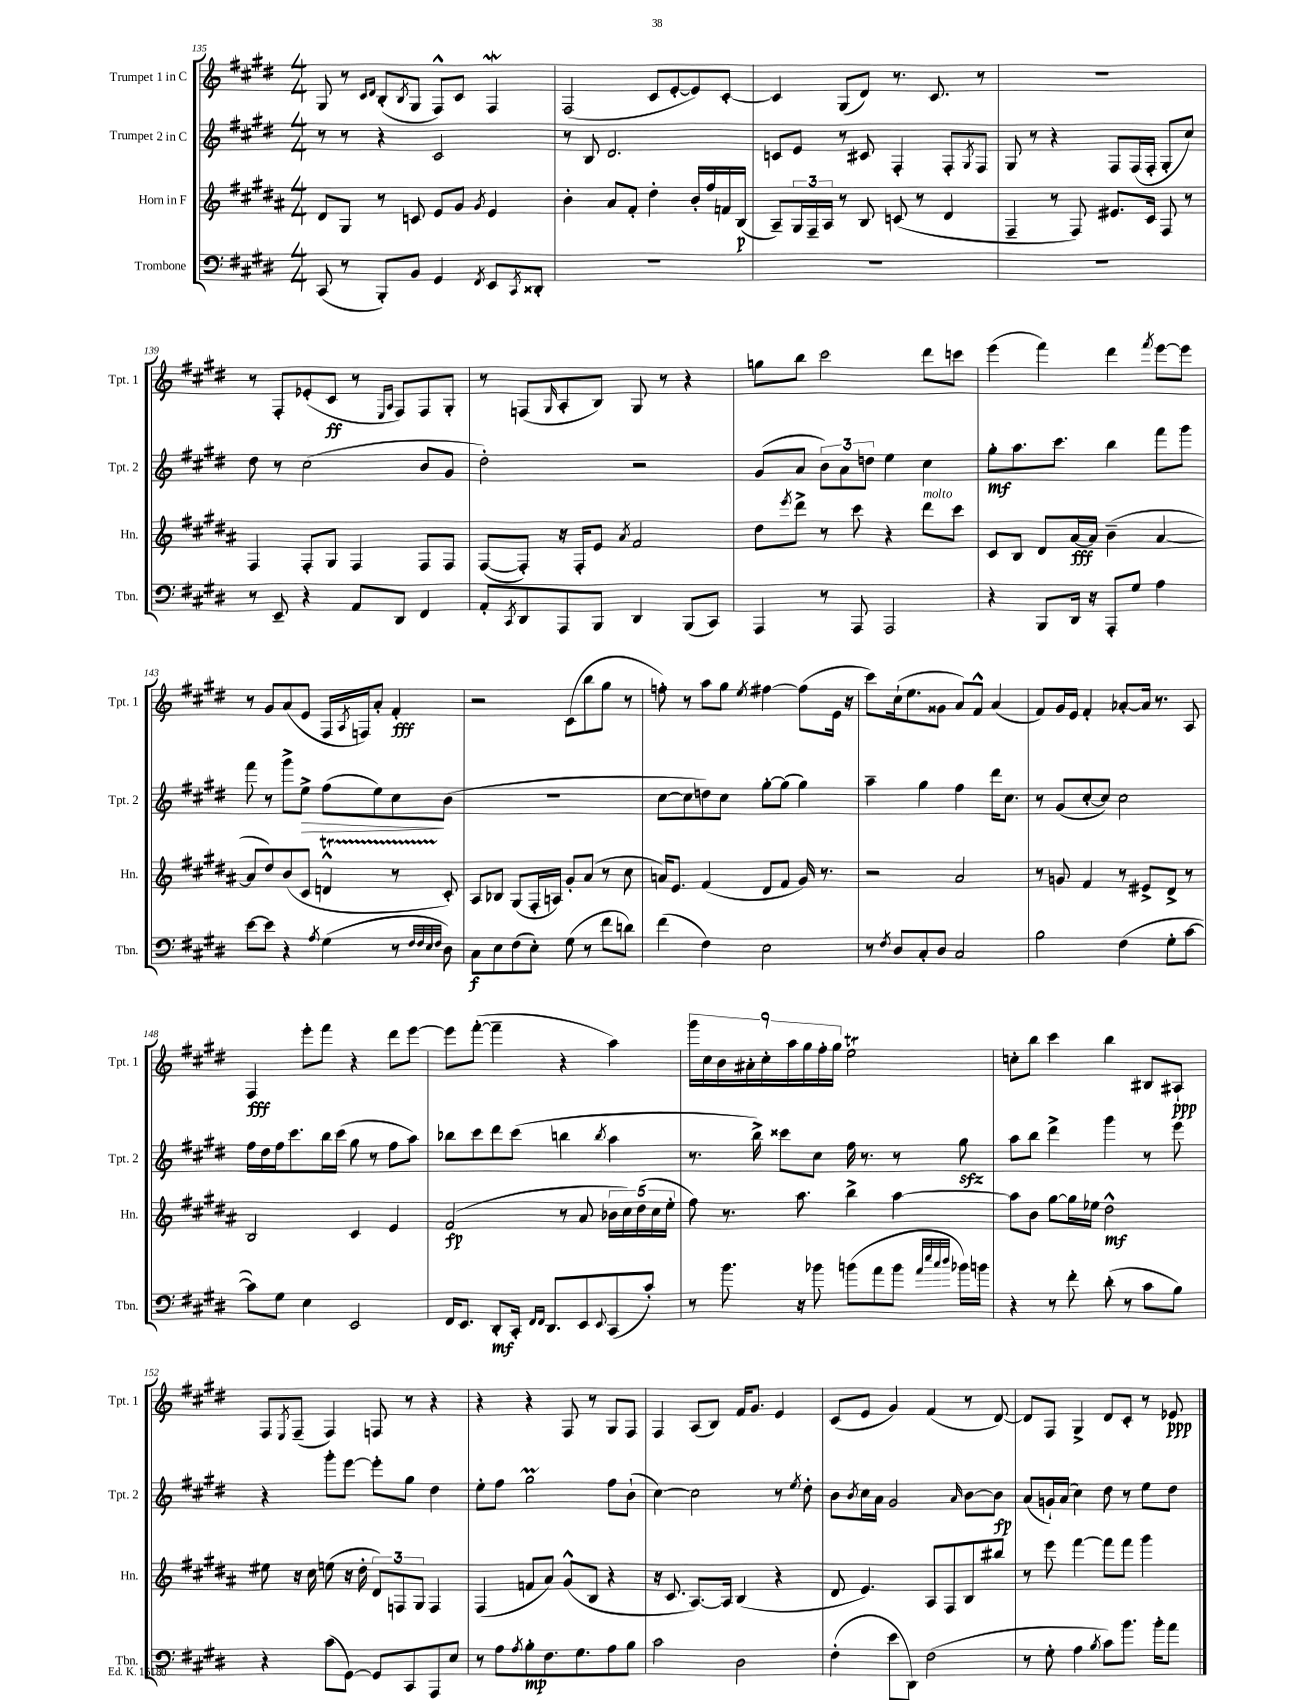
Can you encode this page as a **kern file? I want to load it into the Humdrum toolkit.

**kern	**dynam	**kern	**dynam	**kern	**dynam	**kern	**dynam
*part4	*part4	*part3	*part3	*part2	*part2	*part1	*part1
*staff4	*staff4	*staff3	*staff3	*staff2	*staff2	*staff1	*staff1
*I"Trombone	*	*I"Horn in F	*	*I"Trumpet 2 in C	*	*I"Trumpet 1 in C	*
*I'Tbn.	*	*I'Hn.	*	*I'Tpt. 2	*	*I'Tpt. 1	*
*clefF4	*	*clefG2	*	*clefG2	*	*clefG2	*
*k[f#c#g#d#]	*	*k[f#c#g#d#a#]	*	*k[f#c#g#d#]	*	*k[f#c#g#d#]	*
*M4/4	*	*M4/4	*	*M4/4	*	*M4/4	*
=135	=135	=135	=135	=135	=135	=135	=135
(8CC#/	.	8d#/L	.	8r	.	8G#/	.
8r	.	8G#/J	.	8r	.	8r	.
.	.	.	.	.	.	16qqc#/LL	.
.	.	.	.	.	.	16qqd#/JJ	.
8BBB'/L)	.	8r	.	4r	.	(8B'/L	.
.	.	.	.	.	.	8qB/	.
8BB/J	.	8cn/	.	.	.	8G#/J	.
4GG#/	.	8e/L	.	2c#/	.	8F#^^/L)	.
.	.	8g#/J	.	.	.	8c#/J	.
8qFF#/	.	8qg#/	.	.	.	.	.
8EE/L	.	4e/	.	.	.	4F#W/	.
8qCC#/	.	.	.	.	.	.	.
8DD##X'/J	.	.	.	.	.	.	.
=136	=136	=136	=136	=136	=136	=136	=136
1r	.	4b'\	.	8r	.	(2F#/	.
.	.	.	.	8B/	.	.	.
.	.	8a#/L	.	2.d#/	.	.	.
.	.	8f#'/J	.	.	.	.	.
.	.	4dd#'\	.	.	.	8c#/L	.
.	.	.	.	.	.	[8e'/	.
.	.	16b'/LL	.	.	.	8e/])	.
.	.	16ff#/	.	.	.	.	.
.	.	16fn/	.	.	.	[8c#'/J	.
.	.	(16B/JJ	p	.	.	.	.
=137	=137	=137	=137	=137	=137	=137	=137
1r	.	8A#~/L)	.	8cn/L	.	4c#/]	.
.	.	24G#/L	.	8e/J	.	.	.
.	.	24F#~/	.	.	.	.	.
.	.	24A#/JJ	.	.	.	.	.
.	.	8r	.	8r	.	(8G#/L	.
.	.	8B/	.	8c#X/	.	8d#/J)	.
.	.	(8cn/	.	4F#'/	.	8.r	.
.	.	8r	.	.	.	.	.
.	.	.	.	.	.	8.c#/	.
.	.	4d#/	.	8F#'/L	.	.	.
.	.	.	.	8qG#/	.	.	.
.	.	.	.	8F#/J	.	8r	.
=138	=138	=138	=138	=138	=138	=138	=138
1r	.	4F#~/	.	8G#/	.	1r	.
.	.	.	.	8r	.	.	.
.	.	8r	.	4r	.	.	.
.	.	8F#/)	.	.	.	.	.
.	.	8.e#X/L	.	8F#/L	.	.	.
.	.	.	.	(16F#/L	.	.	.
.	.	16c#/Jk	.	16F#'/JJ	.	.	.
.	.	8F#/	.	8G#'/L	.	.	.
.	.	8r	.	8cc#/J)	.	.	.
!!LO:LB:g=z
=139	=139	=139	=139	=139	=139	=139	=139
8r	.	4F#/	.	8dd#\	.	8r	.
8EE~/	.	.	.	8r	.	8F#'/L	.
4r	.	8F#'/L	.	(2cc#\	.	(8e-X'/	.
.	.	8G#/J	.	.	.	8c#/J	ff
8AA/L	.	4F#/	.	.	.	8r	.
.	.	.	.	.	.	16qqE/LL	.
.	.	.	.	.	.	16qqA/JJ	.
8DD#/J	.	.	.	.	.	8F#/L)	.
4FF#/	.	8F#/L	.	8b/L	.	8F#/	.
.	.	8F#/J	.	8g#/J	.	8G#'/J	.
=140	=140	=140	=140	=140	=140	=140	=140
8AA'/L	.	([8F#/L	.	2dd#'\)	.	8r	.
8qCC#/	.	.	.	.	.	.	.
8DD#/	.	8F#'/J])	.	.	.	(8Fn/L	.
.	.	.	.	.	.	16qqG#/	.
8AAA/	.	16r	.	.	.	8A'/	.
.	.	16F#'/KL	.	.	.	.	.
8BBB/J	.	8e/J	.	.	.	8B/J)	.
.	.	8qa#/	.	.	.	.	.
4DD#/	.	2f#/	.	2r	.	8G#/	.
.	.	.	.	.	.	8r	.
(8BBB/L	.	.	.	.	.	4r	.
8CC#/J)	.	.	.	.	.	.	.
=141	=141	=141	=141	=141	=141	=141	=141
4AAA/	.	8dd#\L	.	(8g#/L	.	8ggn\L	.
.	.	8qeee/	.	.	.	.	.
.	.	8ddd#^\J	.	8a/J	.	8bb\J	.
8r	.	8r	.	12b\L)	.	2ccc#\	.
.	.	.	.	12a\	.	.	.
8AAA/	.	8ccc#\	.	.	.	.	.
.	.	.	.	12ddn\J	.	.	.
2AAA/	.	4r	.	4ee\	.	.	.
!	!	!LO:TX:a:i:t=molto	!	!	!	!	!
.	.	8ddd#\L	.	4cc#\	.	8ddd#\L	.
.	.	8ccc#\J	.	.	.	8cccn\J	.
=142	=142	=142	=142	=142	=142	=142	=142
4r	.	8c#/L	.	8gg#'\L	mf	(4eee\	.
.	.	8B/J	.	8.aa\	.	.	.
8BBB/L	.	8d#/L	.	.	.	4fff#\)	.
.	.	.	.	8.ccc#\J	.	.	.
16DD#/Jk	.	[16a#/L	fff	.	.	.	.
16r	.	16a#/JJ]	.	.	.	.	.
8AAA'/L	.	(4b~\	.	4bb\	.	4ddd#\	.
8G#/J	.	.	.	.	.	.	.
.	.	.	.	.	.	8qfff#/	.
4A\	.	[4a#/	.	8fff#\L	.	[8eee\L	.
.	.	.	.	8ggg#\J	.	8eee\J]	.
!!LO:LB:g=z
=143	=143	=143	=143	=143	=143	=143	=143
[8e\L	.	8a#/L]	.	8fff#\	.	8r	.
8e\J]	.	8dd#/)	.	8r	.	8g#/L	.
4r	.	(8b/	.	8ggg#^\L	.	(8a/	.
!	!	!	!	!	!LO:HP:b	!	!
.	.	8c#/J	.	8ee^\J	>	8e/J	.
8qA/	.	.	.	.	.	.	.
(4G#\	.	4dnT^^/	.	(8ff#\L	.	16F#/LL	.
.	.	.	.	.	.	8qA/	.
.	.	.	.	.	.	16Fn/J)	.
.	.	.	.	8ee\)	.	8a'/J	.
8r	.	8r	.	8cc#\	.	4f#'/	fff
32qqF#/LLL	.	.	.	.	.	.	.
32qqF#/	.	.	.	.	.	.	.
32qqE/	.	.	.	.	.	.	.
32qqF#/JJJ	.	.	.	.	.	.	.
8D#\)	.	8c#'/)	.	(8b\J	]	.	.
=144	=144	=144	=144	=144	=144	=144	=144
8C#\L	f	8A#/L	.	1r	.	2r	.
8E\	.	8B-X/J	.	.	.	.	.
(8F#\	.	(8G#/L	.	.	.	.	.
8E'\J)	.	16F#'/L	.	.	.	.	.
.	.	16An/JJ)	.	.	.	.	.
(8G#\	.	8g#'/L	.	.	.	(8c#\L	.
8r	.	(8a#/J	.	.	.	8bb\	.
8f#\L	.	8r	.	.	.	8gg#\J	.
8dn\J)	.	8cc#\	.	.	.	8r	.
=145	=145	=145	=145	=145	=145	=145	=145
(4f#\	.	16an/KL)	.	[8cc#\L	.	8ffn'\)	.
.	.	8.e/J	.	.	.	.	.
.	.	.	.	8cc#\]	.	8r	.
4F#\)	.	(4f#/	.	8ddn\)	.	8aa\L	.
.	.	.	.	8cc#\J	.	8gg#\J	.
.	.	.	.	.	.	8qee/	.
2E\	.	8d#/L	.	[8gg#'\L	.	[4ff#X\	.
.	.	8f#/J	.	(8gg#\J]	.	.	.
.	.	16g#/)	.	4gg#\)	.	(8ff#\L]	.
.	.	8.r	.	.	.	.	.
.	.	.	.	.	.	16e\Jk	.
.	.	.	.	.	.	16r	.
=146	=146	=146	=146	=146	=146	=146	=146
8r	.	2r	.	4aa~\	.	8ccc#\L)	.
8qF#/	.	.	.	.	.	.	.
8D#/L	.	.	.	.	.	(16cc#`\k	.
.	.	.	.	.	.	8.ee\	.
8C#'/	.	.	.	4gg#\	.	.	.
8D#/J	.	.	.	.	.	8g##X\J	.
2C#/	.	2a#/	.	4ff#\	.	8a/L)	.
.	.	.	.	.	.	8f#^^/J	.
.	.	.	.	16ddd#\KL	.	(4a/	.
.	.	.	.	8.cc#\J	.	.	.
=147	=147	=147	=147	=147	=147	=147	=147
2B\	.	8r	.	8r	.	8f#/L)	.
.	.	8gn/	.	(8g#/L	.	16g#/L	.
.	.	.	.	.	.	16e/JJ	.
.	.	4f#/	.	[8cc#'/	.	4f#'/	.
.	.	.	.	8cc#/J])	.	.	.
(4F#\	.	8r	.	2cc#\	.	[8a-X'/L	.
.	.	8e#X^/L	.	.	.	16a-/Jk]	.
.	.	.	.	.	.	8.r	.
8G#'\L	.	8d#^/J	.	.	.	.	.
[8c#\J	.	8r	.	.	.	8A/	.
!!LO:LB:g=z
=148	=148	=148	=148	=148	=148	=148	=148
8c#\L])	.	2B/	.	16ff#\LL	.	4F#/	fff
.	.	.	.	16dd#\	.	.	.
8G#\J	.	.	.	16ff#\J	.	.	.
.	.	.	.	8.ccc#\	.	.	.
4E\	.	.	.	.	.	8eee'\L	.
.	.	.	.	16bb\L	.	8fff#\J	.
.	.	.	.	(16ccc#\JJ	.	.	.
2EE/	.	4c#/	.	8gg#\	.	4r	.
.	.	.	.	8r	.	.	.
.	.	4e/	.	8ff#\L	.	8ddd#\L	.
.	.	.	.	8aa\J)	.	[8eee\J	.
=149	=149	=149	=149	=149	=149	=149	=149
16FF#/KL	.	(2f#/	fp	8bb-X\L	.	8eee\L]	.
8.EE/J	.	.	.	.	.	.	.
.	.	.	.	8ccc#\	.	([8fff#'\J	.
8DD#'/L	mf	.	.	8ddd#\	.	4fff#~\]	.
16CC#'/Jk	.	.	.	(8ccc#\J	.	.	.
16qqFF#/LL	.	.	.	.	.	.	.
16qqFF#/JJ	.	.	.	.	.	.	.
8.DD#/L	.	.	.	.	.	.	.
.	.	8r	.	4bbn\	.	4r	.
8EE/	.	8a#/	.	.	.	.	.
8qqEE/	.	.	.	8qbb/	.	.	.
(8CC#/	.	20b-X\LL	.	4aa\	.	4aa\)	.
.	.	20cc#\)	.	.	.	.	.
.	.	(20dd#\	.	.	.	.	.
8c#'/J)	.	.	.	.	.	.	.
.	.	20cc#\	.	.	.	.	.
.	.	20ee'\JJ	.	.	.	.	.
=150	=150	=150	=150	=150	=150	=150	=150
8r	.	8ff#\)	.	8.r	.	18ggg#\LL	.
.	.	.	.	.	.	18cc#\	.
.	.	.	.	.	.	18b\	.
8.b\	.	8.r	.	.	.	.	.
.	.	.	.	.	.	18a#X'\	.
.	.	.	.	16bb^\)	.	.	.
.	.	.	.	.	.	18cc#'\	.
.	.	.	.	8ccc##X\L	.	.	.
.	.	.	.	.	.	18aa\	.
16r	.	8.aa#\	.	.	.	.	.
.	.	.	.	.	.	18gg#\	.
8b-X\	.	.	.	8cc#\J	.	.	.
.	.	.	.	.	.	18ff#'\	.
.	.	.	.	.	.	18gg#\JJ	.
(8bn\L	.	4bb^\	.	16ff#\	.	2eeT\	.
.	.	.	.	8.r	.	.	.
8a\	.	.	.	.	.	.	.
8b\J	.	[4aa#\	.	8r	.	.	.
32qqa/LLL	.	.	.	.	.	.	.
32qqee/	.	.	.	.	.	.	.
32qqcc#/	.	.	.	.	.	.	.
32qqdd#/JJJ	.	.	.	.	.	.	.
16b-X\LL)	.	.	.	8gg#zz\	.	.	.
16bn\JJ	.	.	.	.	.	.	.
=151	=151	=151	=151	=151	=151	=151	=151
4r	.	8aa#\L]	.	8aa\L	.	8ccn'\L	.
.	.	8b\J	.	8bb\J	.	8bb\J	.
8r	.	[8gg#\L	.	4ddd#^\	.	4ccc#\	.
8f#'\	.	16gg#\L]	.	.	.	.	.
.	.	16ee-X\JJ	.	.	.	.	.
(8d#'\	.	2dd#^^\	mf	4ggg#\	.	4bb\	.
8r	.	.	.	.	.	.	.
8c#\L	.	.	.	8r	.	8B#X/L	.
8B\J)	.	.	.	8eee\	.	8A#X`/J	ppp
!!LO:LB:g=z
=152	=152	=152	=152	=152	=152	=152	=152
4r	.	8ee#X\	.	4r	.	8F#/L	.
.	.	.	.	.	.	8qE/	.
.	.	16r	.	.	.	(8F#~/J	.
.	.	16cc#\	.	.	.	.	.
(8c#\L	.	(8een\	.	8ggg#'\L	.	4F#/)	.
[8GG#\J)	.	16r	.	[8eee\J	.	.	.
.	.	16dd#'\	.	.	.	.	.
8GG#/L]	.	12d#/L)	.	8eee'\L]	.	8Fn/	.
.	.	12Fn/	.	.	.	.	.
8CC#/	.	.	.	8gg#\J	.	8r	.
.	.	12G#/J	.	.	.	.	.
8AAA/	.	4F/	.	4dd#\	.	4r	.
8E/J	.	.	.	.	.	.	.
=153	=153	=153	=153	=153	=153	=153	=153
8r	.	(4F#/	.	8ee'\L	.	4r	.
8A\L	.	.	.	8ff#\J	.	.	.
8qA/	.	.	.	.	.	.	.
8B'\	mp	8fn/L	.	2gg#m\	.	4r	.
8.F#\	.	8a#/J)	.	.	.	.	.
.	.	(8g#^^/L	.	.	.	8F#/	.
8.G#\	.	.	.	.	.	.	.
.	.	8B/J	.	.	.	8r	.
8A\	.	4r	.	8ff#\L	.	8G#/L	.
8B\J	.	.	.	(8b`\J	.	8F#/J	.
=154	=154	=154	=154	=154	=154	=154	=154
2c#\	.	16r	.	[4cc#\)	.	4F#/	.
.	.	8.c#/	.	.	.	.	.
.	.	[8.A#/L)	.	2cc#\]	.	(8A/L	.
.	.	.	.	.	.	8B/J)	.
.	.	16A#/Jk]	.	.	.	.	.
2D#\	.	(4B/	.	.	.	16f#/KL	.
.	.	.	.	.	.	8.g#/J	.
.	.	4r	.	8r	.	4e/	.
.	.	.	.	8qee/	.	.	.
.	.	.	.	8dd#'\	.	.	.
=155	=155	=155	=155	=155	=155	=155	=155
(4F#'\	.	8d#/	.	8b\L	.	(8c#/L	.
.	.	.	.	8qb/	.	.	.
.	.	4.e/)	.	16cc#\L	.	8e/J	.
.	.	.	.	16a\JJ	.	.	.
8e\L	.	.	.	2g#/	.	4g#/)	.
8DD#\J)	.	.	.	.	.	.	.
(2F#\	.	8A#/L	.	.	.	(4f#/	.
.	.	8F#/	.	.	.	.	.
.	.	.	.	16qqa/	.	.	.
.	.	8B/	.	[8b\L	.	8r	.
.	.	8bb#X/J	.	8b\J]	fp	[8d#/)	.
=156	=156	=156	=156	=156	=156	=156	=156
8r	.	8r	.	(8a/L	.	8d#/L]	.
8G#'\	.	8eee\	.	16gn`/L)	.	8F#/J	.
.	.	.	.	(16a/JJ	.	.	.
4A\	.	[4fff#\	.	4cc#\)	.	4G#^/	.
8qB/	.	.	.	.	.	.	.
8c#\L)	.	8fff#\L]	.	8dd#\	.	8d#/L	.
8.b\J	.	8fff#\J	.	8r	.	8c#'/J	.
.	.	4ggg#\	.	8ee\L	.	8r	.
16b'\KL	.	.	.	.	.	.	.
8a\J	.	.	.	8dd#\J	.	8e-X/	ppp
==	==	==	==	==	==	==	==
*-	*-	*-	*-	*-	*-	*-	*-
